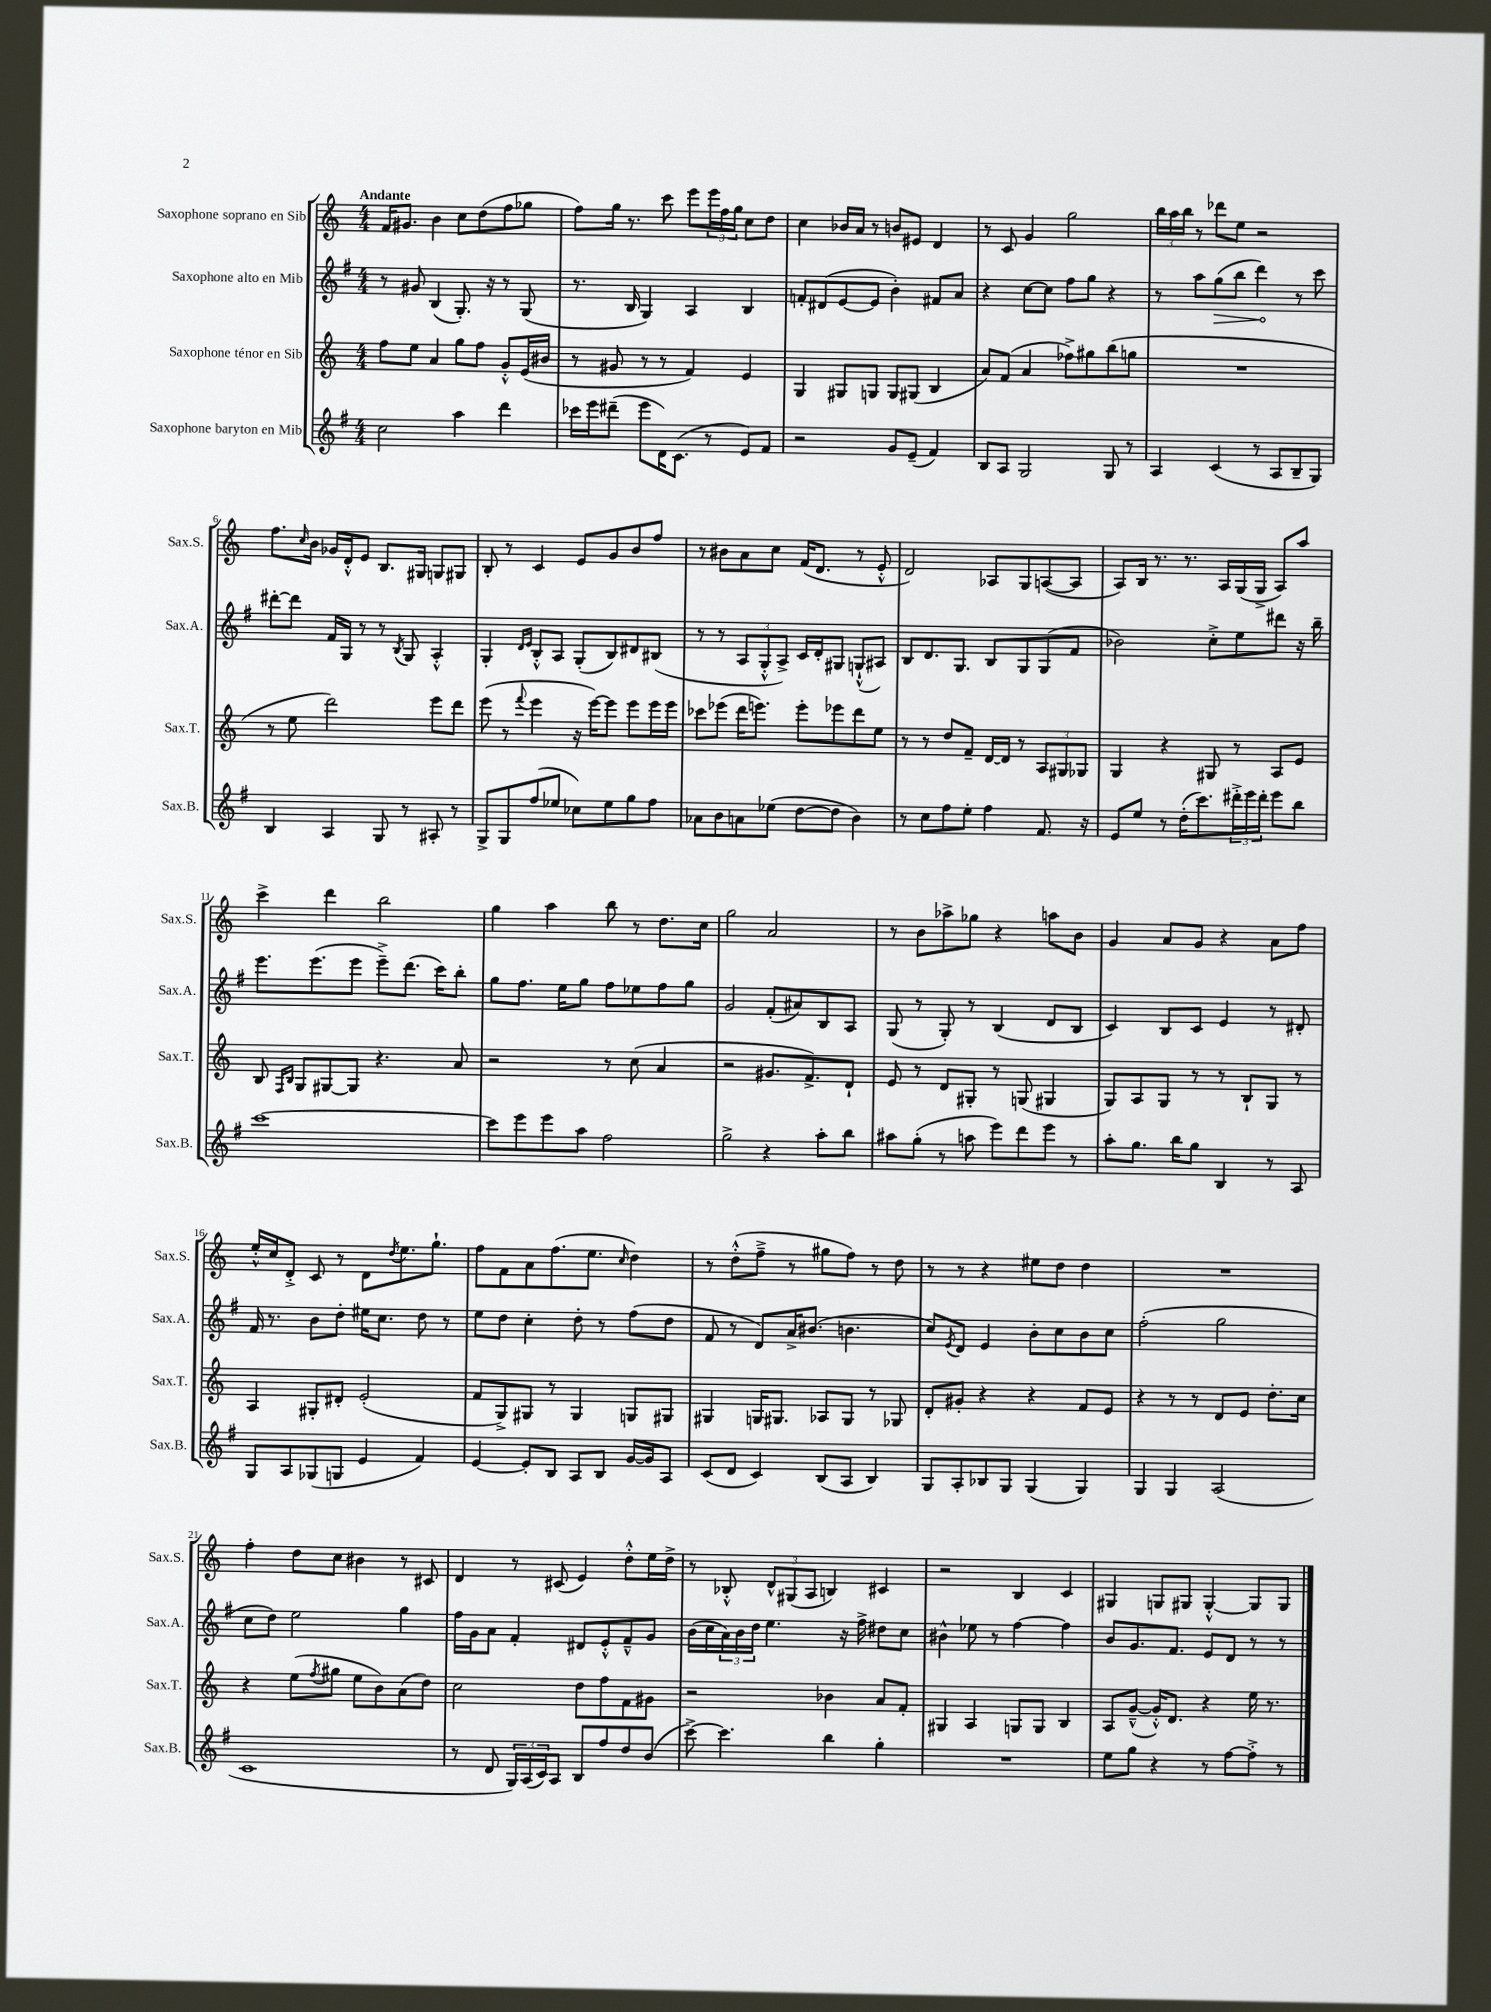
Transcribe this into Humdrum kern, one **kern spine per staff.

**kern	**kern	**kern	**dynam	**kern
*part4	*part3	*part2	*part2	*part1
*staff4	*staff3	*staff2	*staff2	*staff1
*I"Saxophone baryton en Mib	*I"Saxophone ténor en Sib	*I"Saxophone alto en Mib	*	*I"Saxophone soprano en Sib
*I'Sax.B.	*I'Sax.T.	*I'Sax.A.	*	*I'Sax.S.
*clefG2	*clefG2	*clefG2	*	*clefG2
*k[f#]	*k[]	*k[f#]	*	*k[]
*M4/4	*M4/4	*M4/4	*	*M4/4
=1	=1	=1	=1	=1
!	!	!	!	!LO:TX:a:B:t=Andante
2cc\	8ff\L	8r	.	16f/KL
.	.	.	.	8.g#X/J
.	8ee\J	8g#X/	.	.
.	4a/	(4B/	.	4b\
4aa\	8gg\L	8.G'/)	.	8cc\L
.	8ff\J	.	.	(8dd\
.	.	16r	.	.
4ddd\	8g'^^/L	8r	.	8ff\
.	(16e/L	(8G/	.	8gg-X\J
.	16b#X/JJ	.	.	.
=2	=2	=2	=2	=2
16ccc-X\LL	8r	8.r	.	8ff\L)
16eee\J	.	.	.	.
(8ddd#X~\J	8g#X/	.	.	16gg\Jk
.	.	16B/	.	8.r
8eee\L	8r	4G/)	.	.
16d\K)	8r	.	.	8ccc\
(8.c\J	.	.	.	.
.	4f/)	4A/	.	8eee\L
8r	.	.	.	24eee\L
.	.	.	.	24ff\
.	.	.	.	24gg\JJ
8e/L)	4e/	4B/	.	8cc\L
8f#/J	.	.	.	8dd\J
=3	=3	=3	=3	=3
2r	4G/	8fn'/L	.	4cc\
.	.	(8d#X/	.	.
.	8G#X/L	[8e/	.	16b-X/LL
.	.	.	.	16a/JJ
.	8Gn/J	8e/J]	.	8r
8g/L	8G/L	4b'\)	.	8bn/L
(8e~/J	(8G#X/J	.	.	8e#X/J
4f#/)	4B/	8f#X/L	.	4d/
.	.	8a/J	.	.
=4	=4	=4	=4	=4
8B/L	8a/L)	4r	.	8r
8A/J	(8f/J	.	.	8c/
2G/	4a/	[8cc\L	.	4g/
.	.	8cc\J]	.	.
.	8ff-X^\L)	8ff#\L	.	2gg\
.	8gg#X\	8gg\J	.	.
8G/	(8bb\	4r	.	.
8r	8ggn\J	.	.	.
=5	=5	=5	=5	=5
4A/	1r	8r	.	24bb\LL
.	.	.	.	24aa\
.	.	.	.	24bb\JJ
.	.	8aa\L	.	8r
!	!	!	!LO:HP:b	!
(4c/	.	(8gg\	>	8ddd-X\L
.	.	8bb\J	.	8ee\J
8r	.	4ddd\)	.	2r
8A/L	.	.	.	.
8B~/	.	8r	]	.
8G/J)	.	8ccc\	.	.
!!LO:LB:g=z
=6	=6	=6	=6	=6
4B/	8r	[8ddd#X'\L	.	8.ff\L
.	8ee\	8ddd#\J]	.	.
.	.	.	.	16qqcc/
.	.	.	.	16b\Jk
4A/	2ddd\)	16f#/LL	.	16g-X/LL
.	.	16G/JJ	.	16d'^^/J
.	.	8r	.	8e/J
8G/	.	8r	.	8.B/L
.	.	8qB/	.	.
8r	.	8G/	.	.
.	.	.	.	16G#X/Jk
8A#X'/	8eee\L	4A'^^/	.	8Gn/L
8r	8ddd\J	.	.	8G#X/J
=7	=7	=7	=7	=7
8G^/L	(8eee\	4G'/	.	8B'/
8G/	8r	.	.	8r
.	.	16qqd/LL	.	.
.	8qqfff/	16qqe/JJ	.	.
(8ff#/	4eee\	8B'^^/L	.	4c/
8ee-X/J	.	8A/J	.	.
8cc-X\L)	16r	(8G'/L	.	8e/L
.	[16eee\KL)	.	.	.
8ee-\	8eee\J]	8B/)	.	8g/
8gg\	8eee\L	8d#X/	.	8b/
8ff#\J	16eee\L	(8B#X/J	.	8ff/J
.	16eee\JJ	.	.	.
=8	=8	=8	=8	=8
8a-X\L	8ccc-X\L	8r	.	8r
8b\	(8eee-X\J	8r	.	8b#X\L
8an\	16ddd\KL	12A/L	.	8a\
.	8.eeen\J)	.	.	.
.	.	12G'^^/	.	.
(8ee-X\J	.	.	.	8cc\J
.	.	12A^/J)	.	.
[8dd\L	8eee'\L	16c/LL	.	(16f/KL
.	.	16d'/J	.	8.d/J
8dd\J]	8eee-X\	8G#X/J	.	.
4b\)	8ddd\	(8Gn`^^/L	.	8r
.	8ee\J	8A#X/J)	.	8e'^^/
=9	=9	=9	=9	=9
8r	8r	8B/L	.	2d/)
8cc\L	8r	8.d/	.	.
8ff#\	8dd/L	.	.	.
.	.	8.G/J	.	.
8ee'\J	8f~/J	.	.	.
4ff#\	[16d/LL	8B/L	.	8A-X/L
.	16d/JJ]	.	.	.
.	8r	8G/	.	8G/
8.f#/	12A/L	(8G/	.	([8An/
.	12G#X/	.	.	.
.	.	8f#/J	.	8A/J]
.	12G-X/J	.	.	.
16r	.	.	.	.
=10	=10	=10	=10	=10
8e/L	4G/	2b-X\)	.	8A/L)
8ee/J	.	.	.	16B/Jk
.	.	.	.	8.r
8r	4r	.	.	.
(16dd'\KL	.	.	.	8.r
8.ccc\)	.	.	.	.
.	8G#X/	8cc'^\L	.	.
.	.	.	.	16A/LL
24ddd#X'^\L	8r	8ee\	.	(16G/
24eee\	.	.	.	.
.	.	.	.	16G^/JJ
24ddd#'\JJ	.	.	.	.
8eee\L	8A/L	8ddd#X\J	.	8A/L)
8bb\J	8e/J	16r	.	8aa/J
.	.	16bb~\	.	.
!!LO:LB:g=z
=11	=11	=11	=11	=11
[1ccc	8B/	8.eee\L	.	4ccc^\
.	16qqF/LL	.	.	.
.	16qqB/JJ	.	.	.
.	8G/L	.	.	.
.	.	(8.eee\	.	.
.	[8G#X/	.	.	4ddd\
.	8G#/J]	8eee\J	.	.
.	4.r	8eee~^\L)	.	2bb\
.	.	(8.ddd\J	.	.
.	.	16ccc\KL)	.	.
.	8a/	8bb'\J	.	.
=12	=12	=12	=12	=12
8ccc\L]	2r	8gg\L	.	4gg\
8eee\	.	8.ff#\J	.	.
8eee\	.	.	.	4aa\
.	.	16ee\KL	.	.
8aa\J	.	8gg\J	.	.
2ff#\	8r	8ff#\L	.	8bb\
.	(8cc\	8ee-X\	.	8r
.	4a/	8ff#\	.	8.dd\L
.	.	8gg\J	.	.
.	.	.	.	16cc\Jk
=13	=13	=13	=13	=13
2gg^\	2r	2g/	.	2gg\
4r	8.g#X/L	(8f#'/L	.	2a/
.	.	8a#X/)	.	.
.	8.f^/)	.	.	.
8aa'\L	.	8B/	.	.
8bb\J	8d`/J	8A/J	.	.
=14	=14	=14	=14	=14
8aa#X\L	8e/	(8G/	.	8r
(8gg'\J	8r	8r	.	8b\L
8r	8d/L	8G'/)	.	8aa-X^\
8aan\	8G#X'/J	8r	.	8gg-X\J
8eee\L)	8r	(4B/	.	4r
8ddd\	(8Gn/	.	.	.
8eee\J	4G#X/	8d/L	.	8aan\L
8r	.	8B/J	.	8b\J
=15	=15	=15	=15	=15
8aa'\L	8G/L)	4c/)	.	4g/
8.gg\J	8A/	.	.	.
.	8G/J	8B/L	.	8a/L
16bb\KL	.	.	.	.
8gg\J	8r	8c/J	.	8g/J
4B/	8r	4e/	.	4r
.	8B`/L	.	.	.
8r	8G/J	8r	.	8a\L
8A/	8r	8d#X'/	.	8ff\J
!!LO:LB:g=z
=16	=16	=16	=16	=16
8G/L	4A/	16f#/	.	16ee'^^/LL
.	.	8.r	.	16cc/J
8A/	.	.	.	8d'^/J
(8G-X/	8G#X'/L	8b\L	.	8c/
8Gn/J	8d#X'/J	8dd'\J	.	8r
4e/	(2e'/	16ee#X\KL	.	8d\L
.	.	8.cc\J	.	.
.	.	.	.	8qdd/
.	.	.	.	8.ee\
4f#/)	.	8dd\	.	.
.	.	.	.	8.gg`\J
.	.	8r	.	.
=17	=17	=17	=17	=17
[4e/	8f/L	8ee\L	.	8ff\L
.	8G^/)	8dd\J	.	8f\
8e'/L]	8G#X/J	4cc'\	.	8a\
8B/J	8r	.	.	(8.ff\
8A/L	4G#/	8dd'\	.	.
.	.	.	.	8.ee\J
8B/J	.	8r	.	.
.	.	.	.	16qqcc/
[16g/LL	8Gn/L	(8ff#\L	.	4dd\)
16g/J]	.	.	.	.
8A/J	8G#X/J	8dd\J	.	.
=18	=18	=18	=18	=18
(8c/L	4G#X/	8f#/	.	8r
8d/J	.	8r	.	(8dd'^^\L
4c/)	16Gn/KL	8d/L)	.	8ff~^\J
.	8.G#X/J	.	.	.
.	.	16a^/K	.	8r
.	.	(8.b#X/J	.	.
(8B/L	8A-X/L	.	.	8gg#X\L
8A/J	8G#/J	4.bn\	.	8ff\J)
4B/)	8r	.	.	8r
.	8G-X/	.	.	8dd\
=19	=19	=19	=19	=19
8G/L	8d'/L	8cc/L)	.	8r
.	.	8qe/	.	.
8A'/	8g#X'/J	8d/J	.	8r
8B-X/	4r	4e/	.	4r
8G/J	.	.	.	.
(4G/	4r	8b'\L	.	8ee#X\L
.	.	8cc\	.	8dd\J
4G/)	8f/L	8b\	.	4dd\
.	8e/J	8cc\J	.	.
=20	=20	=20	=20	=20
4G/	4r	(2ff#'\	.	1r
4G/	8r	.	.	.
.	8r	.	.	.
(2A/	8d/L	2gg\	.	.
.	8e/J	.	.	.
.	8.dd'\L	.	.	.
.	16cc\Jk	.	.	.
!!LO:LB:g=z
=21	=21	=21	=21	=21
1c	4r	8cc\L	.	4ff'\
.	.	8dd\J)	.	.
.	(8ee\L	2ee\	.	8dd\L
.	8qff/	.	.	.
.	8gg#X\J	.	.	8cc\J
.	8ee\L	.	.	4b#X\
.	8b\)	.	.	.
.	(8a\	4gg\	.	8r
.	8dd\J)	.	.	8c#X/
=22	=22	=22	=22	=22
8r	2cc\	16ff#\LL	.	4d/
.	.	16g\J	.	.
8d/	.	8a\J	.	.
24G/LL)	.	4f#'/	.	8r
(24A/	.	.	.	.
24c/J)	.	.	.	.
8A/J	.	.	.	(8c#X/
8B/L	8dd\L	8d#X/L	.	4e/)
8ff#/	8ff\	8e'^^/	.	.
8dd/	8f\	8f#~^^/	.	8dd'^^\L
(8b/J	8g#X\J	8g/J	.	16ee\L
.	.	.	.	16dd^\JJ
=23	=23	=23	=23	=23
[8ccc^\)	2r	(16b\LL	.	8r
.	.	16cc\	.	.
4.ccc\]	.	24a\)	.	8B-X'^^/
.	.	24b\	.	.
.	.	24dd\JJ	.	.
.	.	4.ee\	.	12d^^/L
.	.	.	.	(12G#X/
.	.	.	.	12A/J
4bb\	4b-X\	.	.	4Bn/)
.	.	16r	.	.
.	.	16ff#^\	.	.
4gg'\	8a/L	8dd#X\L	.	4c#X/
.	8f'/J	8cc\J	.	.
=24	=24	=24	=24	=24
1r	4G#X/	4b#X^^\	.	2r
.	4A/	8ee-X\	.	.
.	.	8r	.	.
.	8Gn/L	[4ff#\	.	4B/
.	8G/J	.	.	.
.	4B/	4ff#\]	.	4c/
=25	=25	=25	=25	=25
8ee\L	8A/L	8b/L	.	4G#X/
8gg\J	([8g~^^/J	8.g/	.	.
4r	16g'^^/KL])	.	.	8Gn/L
.	8.d/J	8.f#/J	.	.
.	.	.	.	8G#X/J
8r	4r	8e/L	.	[4G#'^^/
[8ff#\L	.	8d/J	.	.
8ff#'^\J]	16ee\	8r	.	8G#/L]
.	8.r	.	.	.
8r	.	8r	.	8G#/J
==	==	==	==	==
*-	*-	*-	*-	*-
